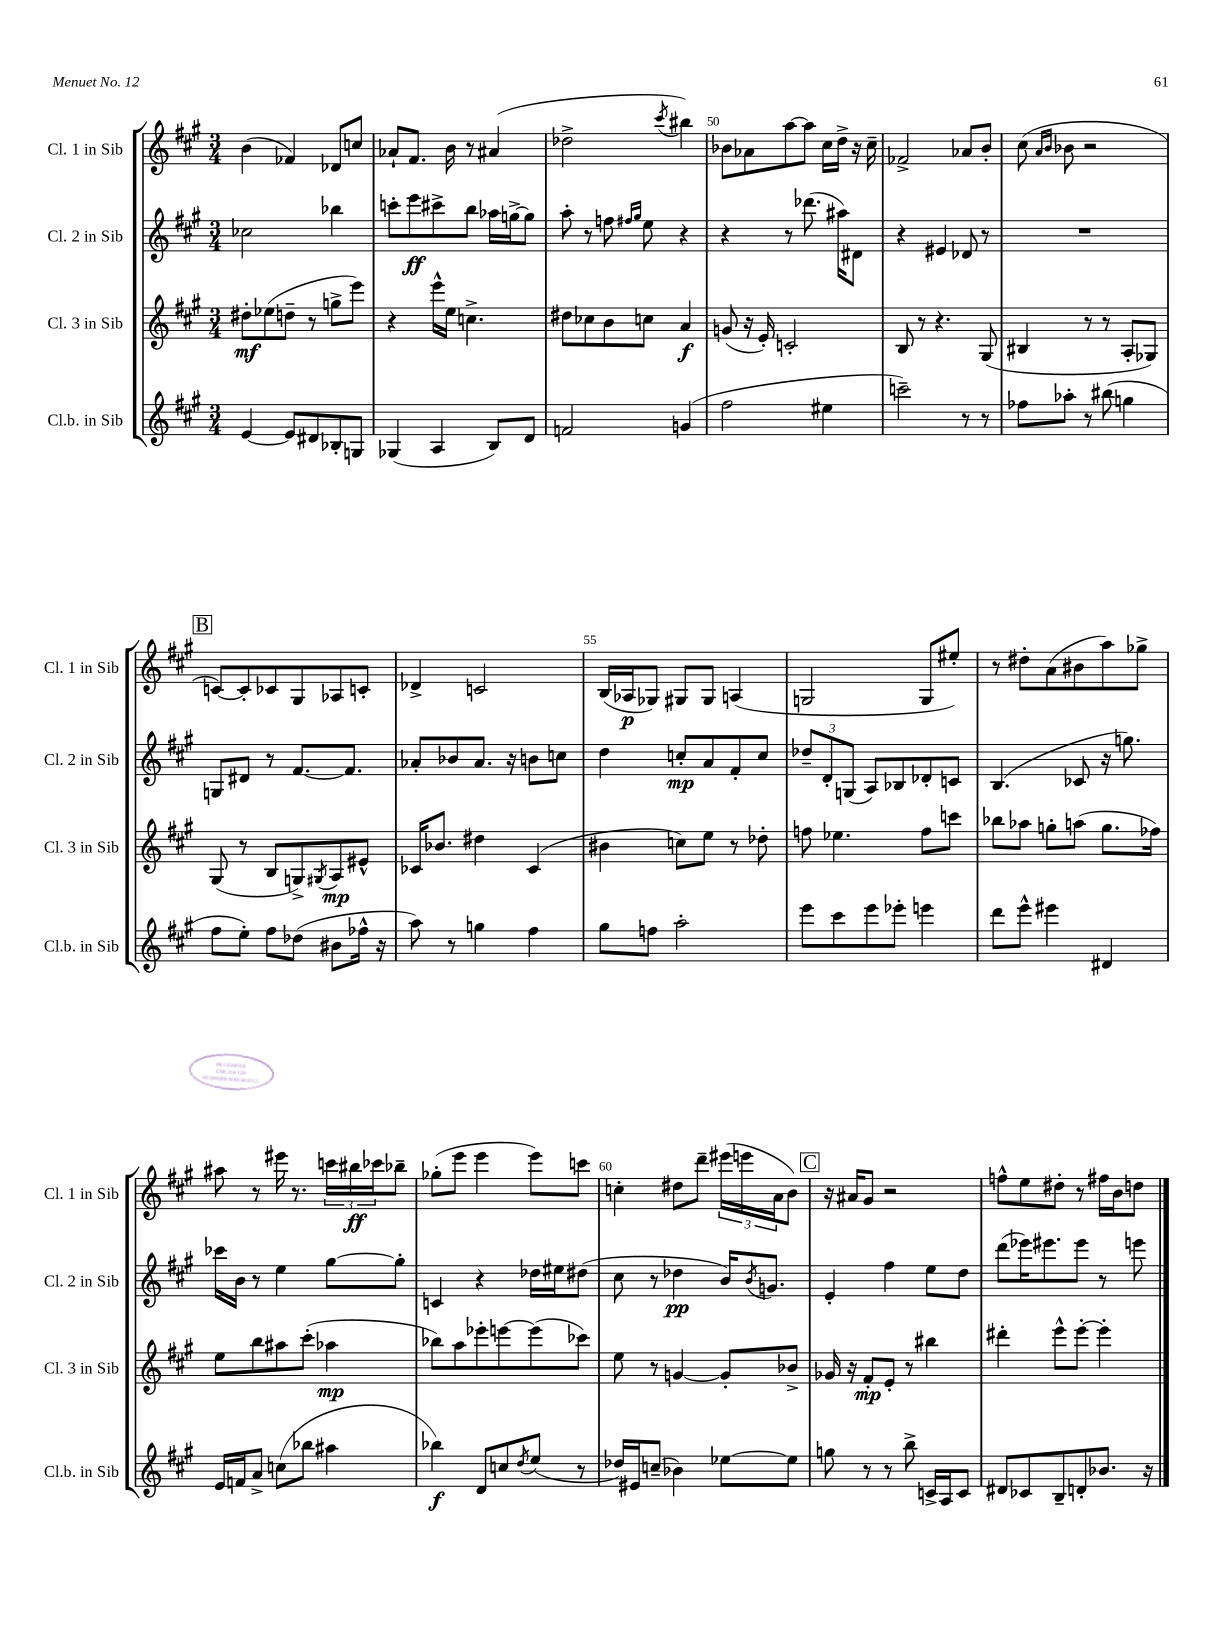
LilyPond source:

<<
\new StaffGroup <<
\new Staff = "s0" \with { instrumentName = "Cl. 1 in Sib" shortInstrumentName = "Cl. 1 in Sib" } {
    \clef treble \key a \major \numericTimeSignature \time 3/4
    b'4( fes'4) des'8 c''8 |
    aes'8-! fis'8. b'16 r8 ais'4( |
    des''2-> \acciaccatura { cis'''8 } bis''4) |
    bes'8 aes'8 a''8~ a''8 cis''16 d''16-> r16 cis''16-- |
    fes'2-> aes'8 b'8-. |
    cis''8( \grace { a'16 b'16 } bes'8 r2 |
    \mark \markup { \box "B" } c'8~) c'8-. ces'8 gis8 aes8 c'8-. |
    des'4-> c'2 |
    b16( aes16\p ges8) gis8 gis8 a4( |
    g2 g8 eis''8-.) |
    r8 dis''8-. a'8( bis'8 a''8) ges''8-> |
    ais''8 r8 eis'''16 r8. \tuplet 3/2 { c'''16 bis''16\ff ces'''16 } bes''8-- |
    ges''8-.( e'''8 e'''4 e'''8) c'''8 |
    c''4-. dis''8 d'''8-- \tuplet 3/2 { eis'''16( e'''16 a'16 } b'8) |
    \mark \markup { \box "C" } r16 ais'16 gis'8 r2 |
    f''8-^ e''8 dis''8-. r8 fis''16 b'16 d''8 \bar "|." |
}
\new Staff = "s1" \with { instrumentName = "Cl. 2 in Sib" shortInstrumentName = "Cl. 2 in Sib" } {
    \clef treble \key a \major \numericTimeSignature \time 3/4
    ces''2 bes''4 |
    c'''8-. e'''8\ff cis'''8-> b''8 aes''16 g''16~-> g''8 |
    a''8-. r8 f''8 \grace { fis''16 gis''16 } e''8 r4 |
    r4 r8 des'''8.( ais''16) dis'8 |
    r4 eis'4 des'8 r8 |
    R2. |
    \mark \markup { \box "B" } g8 dis'8 r8 fis'8.~ fis'8. |
    aes'8-. bes'8 aes'8. r16 b'8 c''8 |
    d''4 c''8-.\mp a'8 fis'8-. c''8 |
    \tuplet 3/2 { des''8-- d'8-. g8( } a8) bes8 des'8-. c'8 |
    b4.( ces'8 r16 g''8.) |
    ces'''16 b'16 r8 e''4 gis''8~ gis''8-. |
    c'4 r4 des''16 eis''16 dis''8( |
    cis''8 r8 des''4\pp b'16) \acciaccatura { b'8 } g'8. |
    \mark \markup { \box "C" } e'4-. fis''4 e''8 d''8 |
    d'''8( ees'''16) eis'''8. eis'''8 r8 e'''8 \bar "|." |
}
\new Staff = "s2" \with { instrumentName = "Cl. 3 in Sib" shortInstrumentName = "Cl. 3 in Sib" } {
    \clef treble \key a \major \numericTimeSignature \time 3/4
    dis''8-.\mf ees''8( d''8-- r8 g''8-> e'''8) |
    r4 e'''16-^ e''16 c''4.-> |
    dis''8 ces''8 b'8 c''8 a'4\f |
    g'8( r16 e'16-.) c'2-. |
    b8 r8 r4. gis8( |
    bis4 r8 r8 a8-. ges8) |
    \mark \markup { \box "B" } gis8( r8 b8 g8->) \acciaccatura { gis8 } a8\mp eis'8-^ |
    ces'16 bes'8. dis''4 ces'4( |
    bis'4 c''8) e''8 r8 des''8-. |
    f''8 ees''4. f''8 c'''8 |
    bes''8 aes''8 g''8-. a''8( g''8. fes''16) |
    e''8 b''8 ais''8 cis'''8-.( aes''4\mp |
    bes''8) a''8 ees'''8-. e'''8~ e'''8( ces'''8) |
    e''8 r8 g'4~ g'8-. bes'8-> |
    \mark \markup { \box "C" } ges'16 r16 fis'8-.\mp e'8-. r8 bis''4 |
    dis'''4-. e'''8-^ e'''8~-. e'''4-. \bar "|." |
}
\new Staff = "s3" \with { instrumentName = "Cl.b. in Sib" shortInstrumentName = "Cl.b. in Sib" } {
    \clef treble \key a \major \numericTimeSignature \time 3/4
    e'4~ e'8 dis'8 bes8-. g8 |
    ges4( a4 b8) d'8 |
    f'2 g'4( |
    fis''2 eis''4 |
    c'''2--) r8 r8 |
    fes''8 aes''8-. r8 bis''8( g''4 |
    \mark \markup { \box "B" } fis''8 e''8-.) fis''8 des''8( bis'8 fes''16-^ r16 |
    a''8) r8 g''4 fis''4 |
    gis''8 f''8 a''2-. |
    e'''8 cis'''8 e'''8 ees'''8-. e'''4 |
    d'''8 e'''8-^ eis'''4 dis'4 |
    e'16 f'16 a'8-> c''8( bes''8 ais''4 |
    bes''4\f) d'8 c''8 \acciaccatura { d''8 } e''8( r8 |
    des''16) eis'16 c''8--( bes'4) ees''8~ ees''8 |
    \mark \markup { \box "C" } g''8 r8 r8 b''8-> c'16-> a16 c'8 |
    dis'8 ces'8 b8-- d'8-. bes'8. r16 \bar "|." |
}
>>
>>
\layout { \context { \Score currentBarNumber = #47 \override BarNumber.break-visibility = ##(#f #t #t) barNumberVisibility = #(every-nth-bar-number-visible 5) } }
